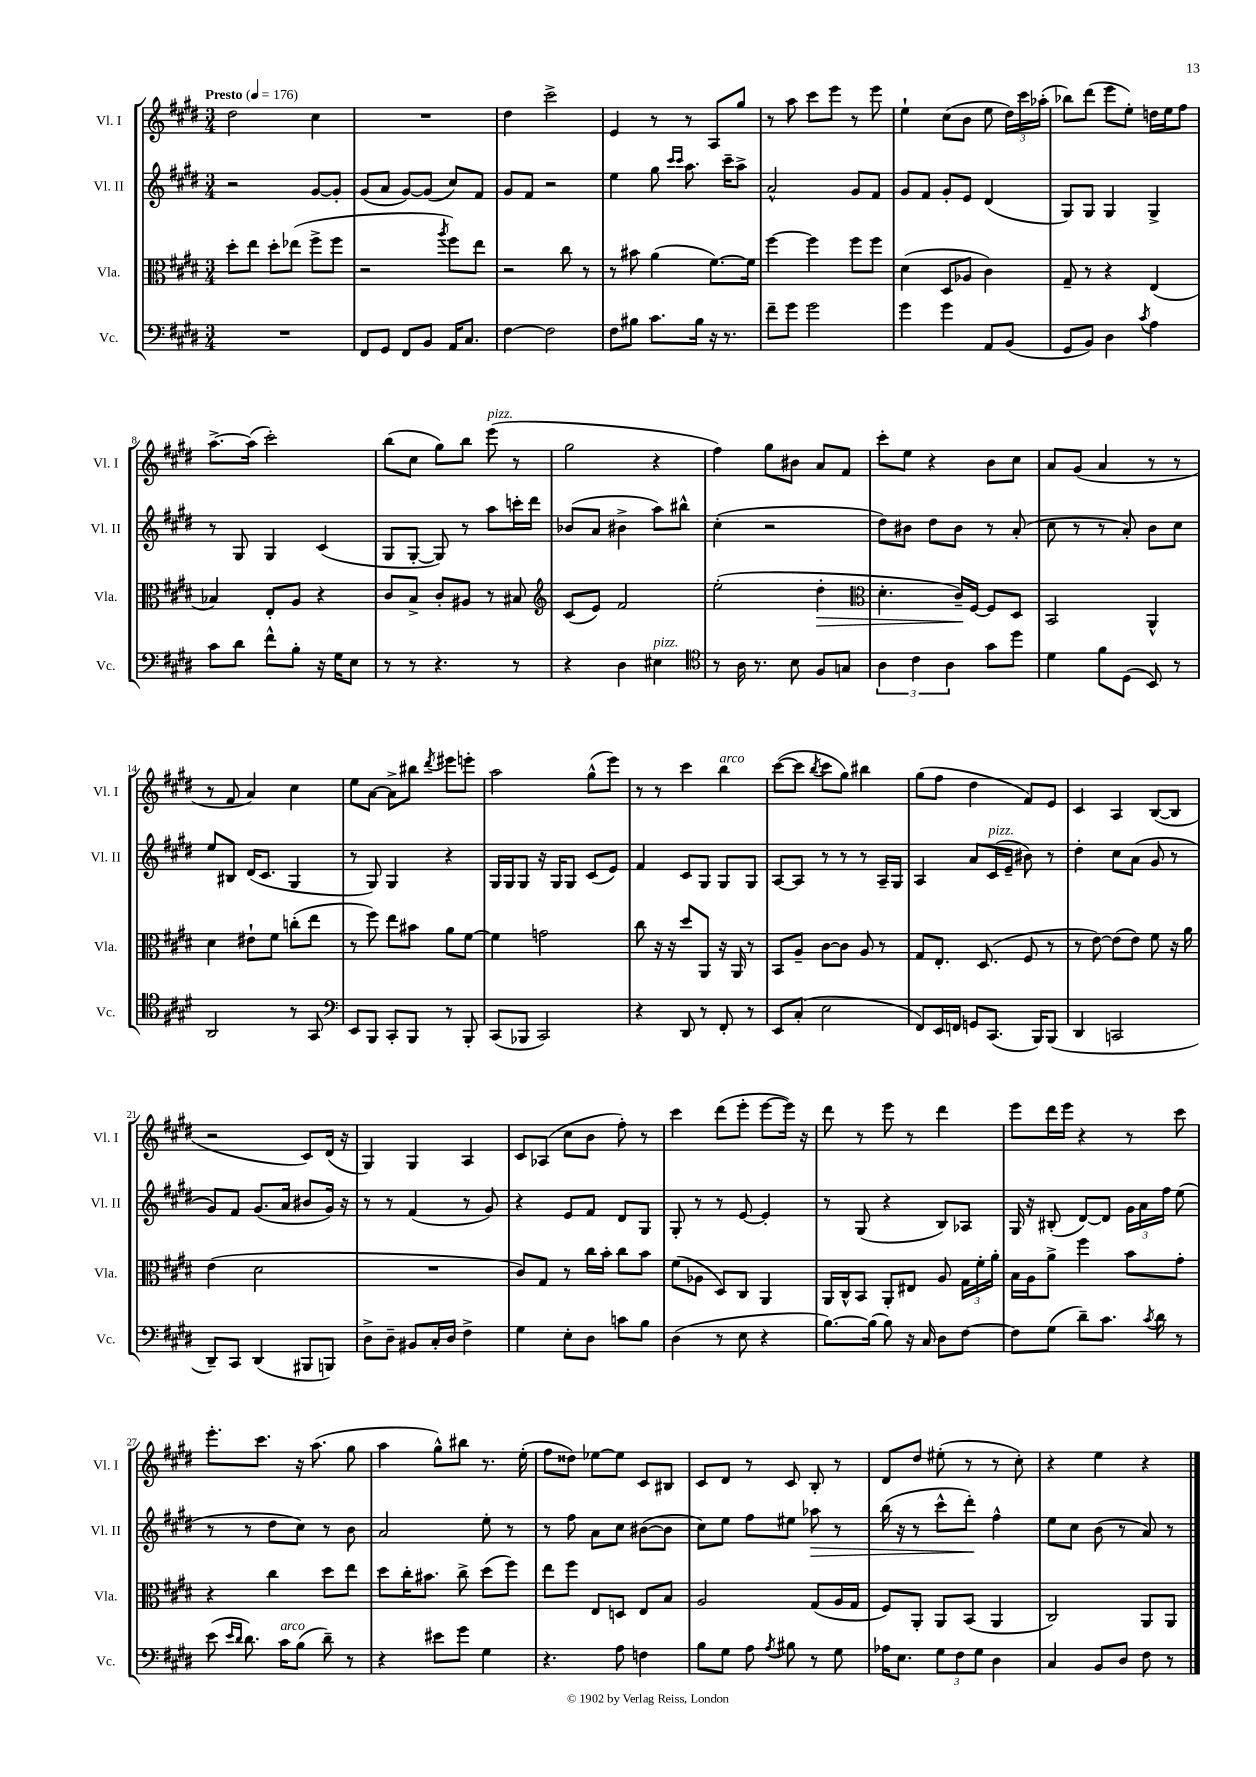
<<
\new StaffGroup <<
\new Staff = "s0" \with { instrumentName = "Vl. I" shortInstrumentName = "Vl. I" } {
    \clef treble \key e \major \numericTimeSignature \time 3/4 \tempo "Presto" 4 = 176
    \autoBeamOff dis''2 cis''4 |
    R2. |
    dis''4 cis'''2-> |
    e'4 r8 r8 a8[ gis''8] |
    r8 a''8 cis'''8[ e'''8] r8 e'''8 |
    e''4-! cis''8[( b'8] e''8 \tuplet 3/2 { dis''16[) cis'''16 aes''16]-.( } |
    bes''8[) dis'''8]( e'''8[ e''8]-.) d''16[ e''16 fis''8] |
    a''8.[~-> a''16]( cis'''2-.) |
    b''8[( cis''8] gis''8[) b''8] e'''8^\markup { \italic "pizz." }( r8 |
    gis''2 r4 |
    fis''4) gis''8[ bis'8] a'8[ fis'8] |
    cis'''8[-. e''8] r4 b'8[ cis''8] |
    a'8[ gis'8]( a'4 r8 r8 |
    r8 fis'8 a'4) cis''4 |
    e''8[ a'8]~ a'8[-> bis''8] \acciaccatura { dis'''8 } eis'''8[ e'''8]-. |
    a''2 gis''8[-^( e'''8]) |
    r8 r8 cis'''4 b''4^\markup { \italic "arco" } |
    cis'''8[~( cis'''8] \acciaccatura { b''8 } cis'''8[ gis''8]) bis''4 |
    gis''8[( fis''8] dis''4 fis'8[) e'8] |
    cis'4 a4 b8[~( b8] |
    r2 cis'8[) dis'16]( r16 |
    gis4) gis4 a4 |
    cis'8[ aes8]( cis''8[ b'8] fis''8-.) r8 |
    cis'''4 dis'''8[( e'''8]-. e'''8[~ e'''16]) r16 |
    dis'''8 r8 e'''8 r8 dis'''4 |
    e'''8[ dis'''16 e'''16] r4 r8 cis'''8 |
    e'''8.[-. cis'''8.] r16 a''8.( gis''8 |
    a''4 gis''8[-^) bis''8] r8. e''16-.( |
    fis''8[ disis''8]) ees''8[~ ees''8] cis'8[ bis8] |
    cis'8[ dis'8] r8 cis'8 b8-. r8 |
    dis'8[ dis''8] eis''8-.( r8 r8 cis''8-.) |
    r4 e''4 r4 \bar "|." |
}
\new Staff = "s1" \with { instrumentName = "Vl. II" shortInstrumentName = "Vl. II" } {
    \clef treble \key e \major \numericTimeSignature \time 3/4
    \autoBeamOff r2 gis'8[~ gis'8]-. |
    gis'8[( a'8] gis'8[~) gis'8]( cis''8[) fis'8] |
    gis'8[ fis'8] r2 |
    e''4 gis''8 \grace { cis'''16[ cis'''16] } a''8. cis'''16[-- a''8]-> |
    a'2-^ gis'8[ fis'8] |
    gis'8[ fis'8] gis'8[-. e'8] dis'4( |
    gis8[) gis8] gis4 gis4-> |
    r8 gis8 gis4 cis'4( |
    gis8[ gis8]~-. gis8) r8 a''8[ c'''16-. dis'''16] |
    bes'8[( a'8] bis'4-> a''8[) bis''8]-^ |
    cis''4-.( r2 |
    dis''8[) bis'8] dis''8[ bis'8] r8 a'8-.( |
    cis''8 r8 r8 a'8-.) b'8[ cis''8] |
    e''8[ bis8] dis'16[( cis'8.] gis4 |
    r8 gis8) gis4 r4 |
    gis16[ gis16 gis8] r16 gis16[ gis8] cis'8[( e'8]) |
    fis'4 cis'8[ gis8] gis8[ gis8] |
    a8[~ a8] r8 r8 r8 a16[-- gis16] |
    a4 a'8[ cis'16^\markup { \italic "pizz." }( e'16]-- bis'8) r8 |
    dis''4-. cis''8[ a'8]( gis'8 r8 |
    gis'8[) fis'8] gis'8.[( a'16] bis'8[ gis'16]) r16 |
    r8 r8 fis'4( r8 gis'8) |
    r4 e'8[ fis'8] dis'8[ gis8] |
    gis8-. r8 r8 e'8~ e'4-. |
    r8 gis8( r4 b8[) aes8] |
    gis16 r16 bis8-.( dis'8[~) dis'8] \tuplet 3/2 { gis'16[ a'16 fis''16] } e''8( |
    r8 r8 dis''8[ cis''8]) r8 b'8 |
    a'2 e''8-. r8 |
    r8 fis''8 a'8[ cis''8] bis'8[~( bis'8] |
    cis''8[) e''8] fis''8[ eis''8] aes''8\> r8 |
    b''16( r16 r8 cis'''8[-^ dis'''8]-.\!) fis''4-^ |
    e''8[ cis''8] b'8( r8 a'8) r8 \bar "|." |
}
\new Staff = "s2" \with { instrumentName = "Vla." shortInstrumentName = "Vla." } {
    \clef alto \key e \major \numericTimeSignature \time 3/4
    \autoBeamOff dis''8[-. e''8] dis''8[-. ees''8]( fis''8[-> fis''8] |
    r2 \acciaccatura { a''8 } fis''8[) e''8] |
    r2 cis''8 r8 |
    r8 bis'8 a'4( fis'8.[~) fis'16] |
    fis''4~ fis''4 fis''8[ fis''8] |
    dis'4( dis8[ aes8] cis'4) |
    gis8-- r8 r4 e4( |
    bes4) e8[-. a8] r4 |
    cis'8[ b8]-> cis'8[-. ais8] r8 bis8 |
    \clef treble cis'8[( e'8]) fis'2 |
    e''2-.( dis''4-.\> |
    \clef alto dis'4.-. cis'16[--\!) fis16]~ fis8[ dis8] |
    b,2 a,4-^ |
    dis'4 eis'8[-! fis'8] c''8[-.( e''8] |
    r8 fis''8) e''8[ bis'8] a'8[ fis'8]~ |
    fis'4 g'2 |
    cis''8 r16 r16 dis''8[ a,8] r16 a,16 r8 |
    b,8[ a8]-- cis'8[~ cis'8] a8 r8 |
    gis8[ e8.]-. dis8.( fis8 r8 |
    r8 e'8~) e'8[( e'8]) fis'8 r16 a'16 |
    e'4( dis'2 |
    R2. |
    cis'8[) gis8] r8 cis''16[ b'16]-. cis''8[ b'8] |
    fis'8[( aes8] dis8[) cis8] a,4 |
    a,16[ cis16-^ b,8] a,8[-. eis8] a8 \tuplet 3/2 { gis16[ fis'16-. a'16]-. } |
    b16[ a16 a'8]-> fis''4 b'8[ gis'8]-. |
    r4 cis''4 dis''8[ e''8] |
    dis''8[ cis''16-. bis'8.] cis''8-> dis''8[( fis''8]) |
    e''8[ fis''8] e8[ d8] e8[ b8] |
    a2 gis8[( a16 gis16] |
    fis8[) a,8]-. a,8[ b,8]( a,4 |
    cis2) a,8[ a,8] \bar "|." |
}
\new Staff = "s3" \with { instrumentName = "Vc." shortInstrumentName = "Vc." } {
    \clef bass \key e \major \numericTimeSignature \time 3/4
    \autoBeamOff R2. |
    fis,8[ gis,8] fis,8[ b,8] a,16[ cis8.] |
    fis4~ fis2 |
    fis8[ bis8] cis'8.[ bis16] r16 r8. |
    fis'8[-- gis'8] gis'2 |
    gis'4 gis'4 a,8[ b,8]( |
    gis,8[ b,8]) dis4 \acciaccatura { cis'8 } a4 |
    cis'8[ dis'8] fis'8[-^ b8]-. r16 gis16[ e8] |
    r8 r8 r4. r8 |
    r4 dis4 eis4^\markup { \italic "pizz." } |
    \clef tenor r8 a16 r8. b8 fis8[ g8] |
    \tuplet 3/2 { a4 cis'4 a4 } gis'8[ dis''8] |
    dis'4 fis'8[ dis8]( b,8) r8 |
    a,2 r8 gis,8 |
    \clef bass e,8[ b,,8] cis,8[-. b,,8] r8 b,,8-. |
    cis,8[( bes,,8] cis,2) |
    r4 dis,8 r8 fis,8-. r8 |
    e,8[ cis8]-.( e2 |
    fis,8[) e,16 f,16] g,8[ cis,8.]( b,,16[) b,,8]( |
    dis,4 c,2 |
    dis,8[--) cis,8] dis,4( bis,,8[ b,,8]) |
    dis8[-> dis8]-- bis,8[ cis16-. dis16] fis4-> |
    gis4 e8[-. dis8] c'8[ b8] |
    dis4( r8 e8 r4 |
    b8.[~) b16]( b8) r16 cis16 dis8[ fis8]~ |
    fis8[ gis8]( dis'8[--) cis'8.] \acciaccatura { cis'8 } dis'16 r8 |
    e'8( \grace { e'16[ dis'16] } dis'8.) cis'16[^\markup { \italic "arco" } b8]( dis'8--) r8 |
    r4 eis'8[ gis'8] gis4 |
    r4. a8 f4 |
    b8[ gis8] a8 \acciaccatura { a8 } bis8 r8 gis8 |
    aes16[ e8.] \tuplet 3/2 { gis8[ fis8 gis8] } dis4 |
    cis4 b,8[ dis8] fis8 r8 \bar "|." |
}
>>
>>
